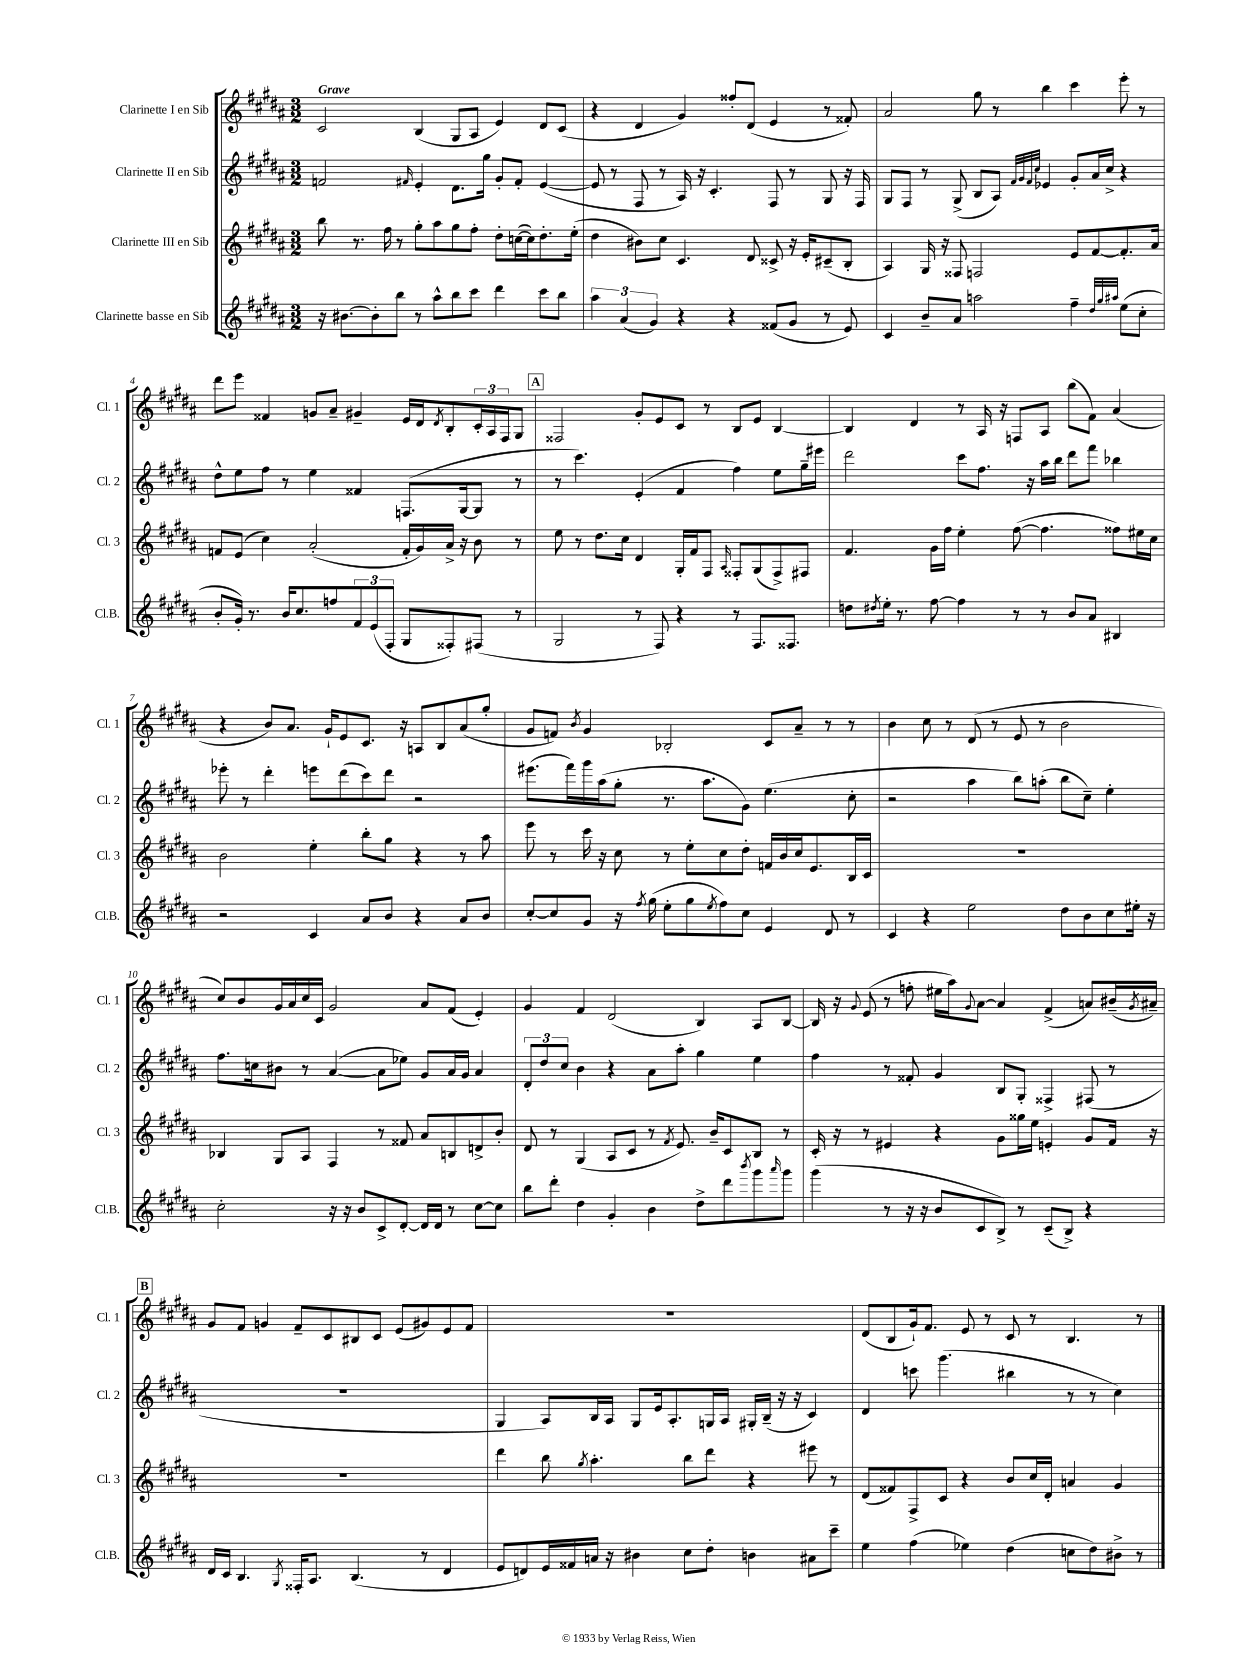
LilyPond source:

<<
\new StaffGroup <<
\new Staff = "s0" \with { instrumentName = "Clarinette I en Sib" shortInstrumentName = "Cl. 1" } {
    \clef treble \key b \major \numericTimeSignature \time 3/2 \tempo "Grave"
    cis'2 b4( gis8 ais8 e'4) dis'8 cis'8( |
    r4 dis'4 gis'4) fisis''8-. dis'8( e'4 r8 fisis'8-.) |
    ais'2 gis''8 r8 b''4 cis'''4 e'''8-. r8 |
    dis'''8 e'''8 fisis'4 g'8 ais'8-- gis'4-- e'16 dis'16 \acciaccatura { dis'8 } b8-. \tuplet 3/2 { cis'16-. ais16 fis16 } gis8 |
    \mark \markup { \box "A" } fisis2 gis'8-. e'8 cis'8 r8 b8 e'8 b4~ |
    b4 dis'4 r8 ais16 r16 f8 ais8 b''8( fis'8) ais'4( |
    r4 b'8) ais'8. gis'16-! e'8 cis'8. r16 a8 b8 ais'8( gis''8-. |
    gis'8 f'8) \acciaccatura { b'8 } gis'4 bes2-. cis'8 ais'8-- r8 r8 |
    b'4 cis''8 r8 dis'8( r8 e'8 r8 b'2 |
    cis''8) b'8 gis'16 ais'16 cis''16 cis'16 gis'2 ais'8 fis'8( e'4-.) |
    gis'4 fis'4 dis'2( b4) ais8 b8~ |
    b16 r16 \appoggiatura { gis'8 } e'8( r8 f''8-. eis''16 ais''16) \appoggiatura { gis'8 } ais'8~ ais'4 fis'4->( a'8) bis'16--( \acciaccatura { gis'8 } ais'16--) |
    \mark \markup { \box "B" } gis'8 fis'8 g'4 fis'8-- cis'8 bis8 cis'8 e'8( gis'8) e'8 fis'8 |
    R1. |
    dis'8( b8 gis'16-!) fis'8. e'8 r8 cis'8 r8 b4. r8 \bar "|." |
}
\new Staff = "s1" \with { instrumentName = "Clarinette II en Sib" shortInstrumentName = "Cl. 2" } {
    \clef treble \key b \major \numericTimeSignature \time 3/2
    f'2 \grace { fis'16 } e'4-. dis'8. gis''16 gis'8-. fis'8-. e'4~( |
    e'8 r8 fis8 r8 ais16) r16 cis'4.-. fis8 r8 gis8 r16 fis16 |
    gis8 fis8 r8 gis8->( b8 ais8) \grace { fis'32 gis'32 fis'32 cis''32 } ees'4 gis'8-. ais'16 cis''16-> r4 |
    dis''8-^ e''8 fis''8 r8 e''4 fisis'4 f8.( gis16~ gis8 r8 |
    \mark \markup { \box "A" } r8 cis'''4.) e'4-.( fis'4 fis''4) e''8 gis''16-- eis'''16 |
    dis'''2 cis'''8 fis''8. r16 ais''16 b''16 dis'''8 fis'''8 bes''4 |
    ees'''8-. r8 dis'''4-. e'''8 dis'''8( cis'''8) dis'''8 r2 |
    eis'''8.( fis'''16) gis'''16 ais''16( gis''8-. r8. ais''8. gis'8) e''4.( cis''8-. |
    r2 ais''4 b''8) a''8-.( b''8 cis''8--) e''4-. |
    fis''8. c''16 bis'8 r8 ais'4~( ais'8 ees''8) gis'8 ais'16 gis'16 ais'4 |
    \tuplet 3/2 { dis'8-. dis''8 cis''8 } b'4 r4 ais'8 ais''8-. gis''4 e''4 |
    fis''4 r8 fisis'8-. gis'4 b8 gis8-. fisis4-> fis8( r8 |
    \mark \markup { \box "B" } R1. |
    gis4 ais8) b16 ais16 gis8 e'16 ais8.-. g16 ais16 gis16-. b16--( r16 r16 cis'4) |
    dis'4 c'''8 gis'''4.( bis''4 r8 r8 cis''4) \bar "|." |
}
\new Staff = "s2" \with { instrumentName = "Clarinette III en Sib" shortInstrumentName = "Cl. 3" } {
    \clef treble \key b \major \numericTimeSignature \time 3/2
    b''8 r8. fis''16 r8 gis''8-. ais''8 gis''8 fis''8-. dis''8-. c''16~( c''16) dis''8.-. e''16-.( |
    dis''4 bis'8) cis''8 cis'4. dis'8 cisis'8-> r16 e'16-. cis'8--( b8-. |
    ais4) gis16 r16 fisis8 f2 e'8 fis'8~ fis'8.-. ais'16 |
    f'8 e'8( cis''4) ais'2-.( f'16-. gis'16) ais'16-> r16 b'8 r8 |
    \mark \markup { \box "A" } e''8 r8 dis''8. cis''16 dis'4 gis16-. fis'16 fis8 \grace { ais16 } fisis8-. gis8( fisis8->) fis8 |
    fis'4. gis'16 fis''16 e''4-. fis''8~( fis''4. fisis''8) eis''16 cis''16 |
    b'2 e''4-. b''8-. gis''8 r4 r8 ais''8 |
    e'''8 r8 cis'''16 r16 cis''8 r8 e''8-. cis''8 dis''8-. f'16 b'16 cis''16 e'8. b16 cis'16 |
    R1. |
    bes4 gis8 ais8 fis4 r8 fisis'8 ais'8 b8 d'8-> b'8-. |
    dis'8 r8 gis4( ais8 cis'8 r8 \acciaccatura { fis'8 } e'8.) b'16-- cis'8 b8 r8 |
    cis'16-. r16 r8 eis'4 r4 gis'8 gisis''16 e''16 e'4-. gis'8 fis'16 r16 |
    \mark \markup { \box "B" } R1. |
    dis'''4 b''8 \acciaccatura { gis''8 } ais''4.-. b''8 dis'''8 r4 eis'''8 r8 |
    dis'8( fisis'8) fis8-> cis'8 r4 b'8 cis''16 dis'16-. a'4 gis'4 \bar "|." |
}
\new Staff = "s3" \with { instrumentName = "Clarinette basse en Sib" shortInstrumentName = "Cl.B." } {
    \clef treble \key b \major \numericTimeSignature \time 3/2
    r16 bis'8.~ bis'8-. b''8 r8 ais''8-^ b''8 cis'''8 dis'''4 cis'''8 b''8 |
    \tuplet 3/2 { ais''4 ais'4( gis'4) } r4 r4 fisis'8( gis'8 r8 e'8) |
    cis'4 b'8-- ais'8 a''2 fis''4-- \grace { dis''32 gis''32 ais''32 } e''8( cis''8-. |
    b'8-. gis'16-.) r8. b'16 cis''8. f''8 \tuplet 3/2 { fis'8 e'8( fis8-. } gis8 fisis8-.) fis8( r8 |
    \mark \markup { \box "A" } gis2 r8 fis8) r4 r8 fis8. fisis8. |
    d''8 \acciaccatura { dis''8 } e''16-. r8. fis''8~ fis''4 r8 r8 b'8 ais'8 bis4 |
    r2 cis'4 ais'8 b'8 r4 ais'8 b'8 |
    cis''8~-. cis''8 gis'8 r16 \acciaccatura { fis''8 } gis''16( e''8-. gis''8 \acciaccatura { e''8 } fis''8) cis''8 e'4 dis'8 r8 |
    cis'4 r4 e''2 dis''8 b'8 cis''8 eis''16-. r16 |
    cis''2-. r16 r16 b'8 cis'8-> dis'8~-. dis'16 dis'16 r8 cis''8~ cis''8 |
    b''8 dis'''8-. dis''4 gis'4-. b'4 dis''8-> dis'''8 \acciaccatura { b'''8 } gis'''8 \grace { ais'''16 } gis'''8 |
    gis'''4( r8 r16 r16 b'8 cis'8 b8->) r8 cis'8--( b8->) r4 |
    \mark \markup { \box "B" } dis'16 cis'16 b4. \acciaccatura { gis8 } fisis16-. ais8. b4.( r8 dis'4 |
    e'8 d'8) e'16 fisis'16 a'16 r16 bis'4 cis''8 dis''8-. b'4 ais'8 cis'''8-- |
    e''4 fis''4( ees''4) dis''4( c''8 dis''8) bis'8-> r8 \bar "|." |
}
>>
>>
